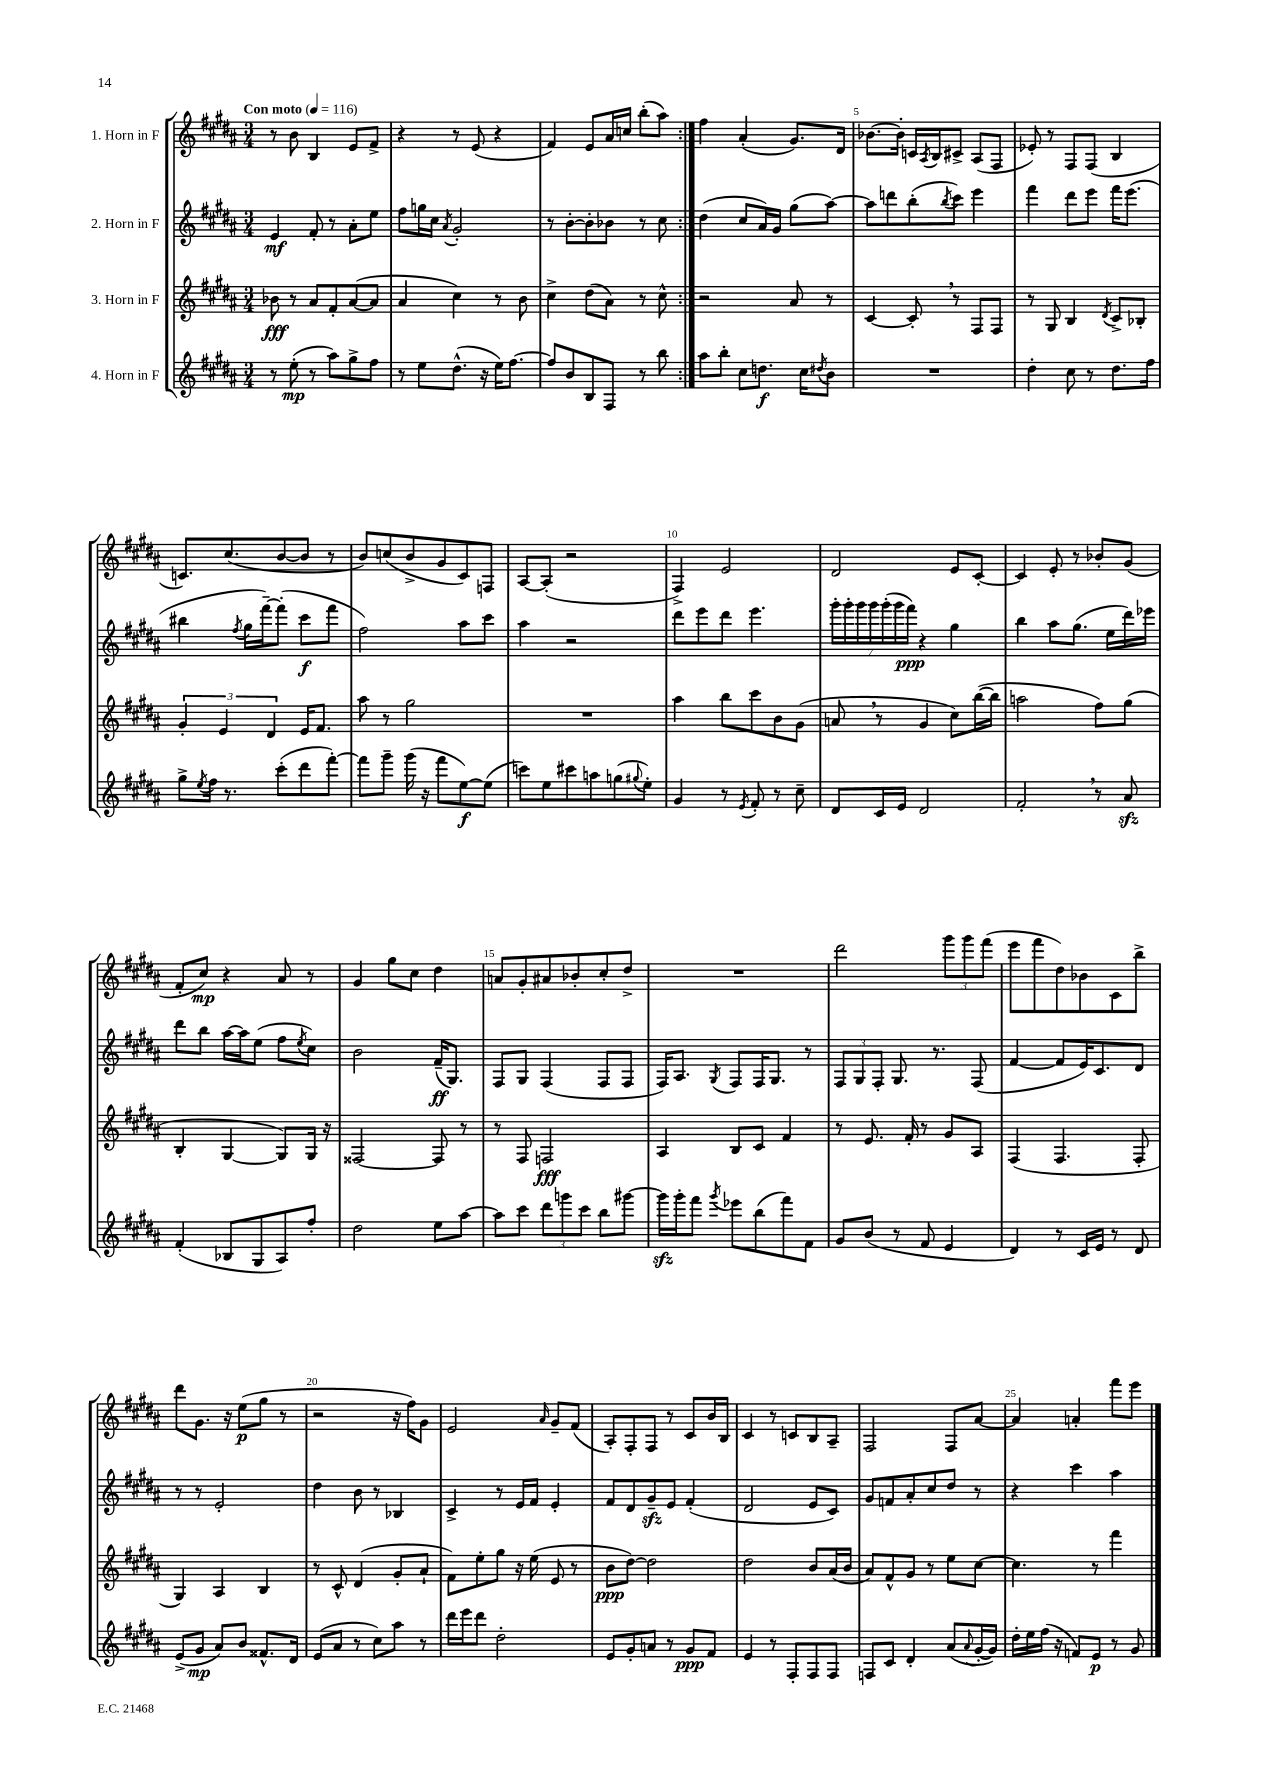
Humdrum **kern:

**kern	**kern	**kern	**kern
*staff4	*staff3	*staff2	*staff1
*clefG2	*clefG2	*clefG2	*clefG2
*k[f#c#g#d#a#]	*k[f#c#g#d#a#]	*k[f#c#g#d#a#]	*k[f#c#g#d#a#]
*M3/4	*M3/4	*M3/4	*M3/4
*MM116	*MM116	*MM116	*MM116
8r	8b-\	4e/	8r
(8ee'\	8r	.	8b\
8r	8a#/L	8f#'/	4B/
8aa#\L)	8f#'/	8r	.
8gg#^\	([8a#/	8a#'\L	8e/L
8ff#\J	8a#/]J	8ee\J	8f#^/J
=	=	=	=
8r	4a#/	8ff#\L	4r
8ee\L	.	16gg\L	.
.	.	16cc#\JJ	.
.	.	8qa#/	.
(8.dd#^^\J	4cc#\)	2g#'/	8r
.	.	.	(8e/
16r	.	.	.
16ee\LK)	8r	.	4r
[8.ff#\J	.	.	.
.	8b\	.	.
=	=	=	=
8ff#/]L	4cc#^\	8r	4f#/)
8b/	.	[8b'\L	.
8B/	(8dd#\L	8b'\]	8e/L
8F#/J	8a#\J)	8b-\J	16a#/L
.	.	.	16cc/JJ
8r	8r	8r	(8bb'\L
8bb\	8cc#^^\	8cc#\	8aa#\J)
=:|!	=:|!	=:|!	=:|!
8aa#\L	2r	(4dd#\	4ff#\
8bb'\J	.	.	.
8cc#\L	.	8cc#/L	(4a#'/
8.dd\J	.	16a#/L)	.
.	.	16g#/JJ	.
.	8a#/	(8gg#\L	8.g#/L)
16cc#\LK	.	.	.
8qdd#/	.	.	.
8b\J	8r	[8aa#\J)	.
.	.	.	16d#/Jk
=	=	=	=
2.r	[4c#/	8aa#\]L	[8.b-\L
.	.	8ddd\	.
.	.	.	16b-'\]Jk
.	8c#'/]	(8bb'\	16c/LL
.	.	.	8qA#/
.	.	.	16B/J
.	.	8qbb/	.
.	8r	8ccc#\J)	8c#^/J
.	8F#/L	4eee\	(8A#/L
.	8F#/J	.	8F#/J
=	=	=	=
4dd#'\	8r	4fff#\	8e-'/)
.	8G#/	.	8r
8cc#\	4B/	8ddd#\L	8F#/L
8r	.	8eee\J	(8F#/J
.	8qd#/	.	.
8.dd#\L	8c#^/L	16fff#\LK	4B/
.	.	(8.eee\J	.
.	8B-'/J	.	.
16ff#\Jk	.	.	.
=	=	=	=
8gg#^\L	6g#'/	4bb#\	8.c/L)
8qee/	.	.	.
16ff#\Jk	.	.	.
.	6e/	.	.
8.r	.	.	(8.cc#/
.	.	8qff#/	.
.	.	16gg#\LL	.
.	.	[16fff#~\J)	.
.	6d#/	.	.
(8ccc#'\L	.	(8fff#'\]J	[8b/
8ddd#\	16e/LK	8ccc#\L	8b/]J
.	8.f#/J	.	.
[8fff#'\J)	.	8fff#\J	8r
=	=	=	=
8fff#\]L	8aa#\	2ff#\)	8b/L)
8ggg#~\J	8r	.	(8cc/
(16ggg#\	2gg#\	.	8b^/
16r	.	.	.
8fff#\L	.	.	8g#/
[8ee\)	.	8aa#\L	8c#/)
(8ee\]J	.	8ccc#\J	8F/J
=	=	=	=
8ccc\L)	2.r	4aa#\	[8A#/L
8ee\	.	.	(8A#'/]J
8ccc#\	.	2r	2r
8aa\	.	.	.
(8gg\	.	.	.
8qqgg#/	.	.	.
8ee'\J)	.	.	.
=	=	=	=
4g#/	4aa#\	8ddd#\L	4F#^/)
.	.	8eee\	.
8r	8bb\L	8ddd#\J	2e/
8qe/	.	.	.
8f#'/	8ccc#\	4.eee\	.
8r	8b\	.	.
8cc#~\	(8g#\J	.	.
=	=	=	=
8d#/L	8a/	28ggg#'\LL	2d#/
.	.	28ggg#'\	.
.	.	28ggg#\	.
.	.	28ggg#\	.
16c#/L	8r	.	.
.	.	(28ggg#'\	.
.	.	28ggg#\	.
16e/JJ	.	.	.
.	.	28fff#\JJ)	.
2d#/	4g#/	4r	.
.	8cc#\L)	4gg#\	8e/L
.	([16bb\L	.	[8c#'/J
.	16bb\]JJ	.	.
=	=	=	=
2f#'/	2aa\	4bb\	4c#/]
.	.	8aa#\L	8e'/
.	.	(8.gg#\J	8r
8r	8ff#\L)	.	8b-'/L
.	.	16ee\LL	.
8a#/	(8gg#\J	16ddd#\)	(8g#/J
.	.	16eee-\JJ	.
=	=	=	=
(4f#'/	4B'/	8ddd#\L	8f#'/L
.	.	8bb\J	8cc#/J)
8B-/L	[4G#/	[16aa#\LL	4r
.	.	16aa#\]J	.
8G#/	.	(8ee\J	.
8A#/)	8G#/]L)	8ff#\L	8a#/
.	.	8qee/	.
8ff#'/J	16G#/Jk	8cc#\J)	8r
.	16r	.	.
=	=	=	=
2dd#\	[2F##/	2b\	4g#/
.	.	.	8gg#\L
.	.	.	8cc#\J
8ee\L	8F##/]	(16f#~/LK	4dd#\
.	.	8.G#/J)	.
[8aa#\J	8r	.	.
=	=	=	=
8aa#\]L	8r	8F#/L	8a/L
8ccc#\J	8F#/	8G#/J	8g#'/
12ddd#\L	2F/	(4F#/	8a#/
12ggg\	.	.	.
.	.	.	8b-'/
12ccc#\J	.	.	.
8bb\L	.	8F#/L	8cc#'/
[8ggg#\J	.	8F#/J	8dd#^/J
=	=	=	=
16ggg#\]LL	4A#/	16F#/LK)	2.r
16ggg#'\J	.	8.A#/J	.
8fff#\J	.	.	.
8qggg#/	.	8qG#/	.
8eee-\L	8B/L	8F#/L	.
(8bb\	8c#/J	16F#/K	.
.	.	8.G#/J	.
8fff#\)	4f#/	.	.
8f#\J	.	8r	.
=	=	=	=
8g#/L	8r	12F#/L	2ddd#\
.	.	12G#/	.
(8b/J	8.e/	.	.
.	.	12F#'/J	.
8r	.	8.G#/	.
.	16f#'/	.	.
8f#/	8r	.	.
.	.	8.r	.
4e/	8g#/L	.	12ggg#\L
.	.	.	12ggg#\
.	8A#/J	(8F#/	.
.	.	.	(12fff#\J
=	=	=	=
4d#/)	(4F#/	[4f#/	8eee\L
.	.	.	8fff#\
8r	4.F#/	8f#/]L	8dd#\)
16c#/LL	.	16e/K)	8b-\
16e/JJ	.	8.c#/	.
8r	.	.	8c#\
8d#/	8F#'/	8d#/J	8bb^\J
=	=	=	=
(8e^/L	4G#/)	8r	8ddd#\L
8g#/J	.	8r	8.g#\J
8a#/L)	4A#/	2e'/	.
.	.	.	16r
8b/J	.	.	(8ee\L
8.f##^^/L	4B/	.	8gg#\J
.	.	.	8r
16d#/Jk	.	.	.
=	=	=	=
(8e/L	8r	4dd#\	2r
8a#/J	8c#^^/	.	.
8r	(4d#/	8b\	.
8cc#\L)	.	8r	.
8aa#\J	8g#'/L	4B-/	16r
.	.	.	16ff#\LK)
8r	8a#`/J	.	8g#\J
=	=	=	=
16ddd#\LL	8f#\L)	4c#^/	2e/
16eee\J	.	.	.
8ddd#\J	8ee'\	.	.
2dd#'\	8gg#\J	8r	.
.	16r	16e/LL	.
.	(16ee\	16f#/JJ	.
.	.	.	16qqa#/
.	8e/	4e'/	8g#~/L
.	8r	.	(8f#/J
=	=	=	=
8e/L	8b\L	8f#/L	8A#'/L)
8g#'/	[8dd#\J)	8d#/	8F#'/
8a/J	2dd#\]	8g#~/	8F#/J
8r	.	8e/J	8r
8g#/L	.	(4f#'/	8c#/L
8f#/J	.	.	16b/L
.	.	.	16B/JJ
=	=	=	=
4e/	2dd#\	2d#/	4c#/
8r	.	.	8r
8F#'/L	.	.	8c/L
8F#/	8b/L	8e/L	8B/
8F#/J	(16a#/L	8c#/J)	8A#~/J
.	16b/JJ	.	.
=	=	=	=
8F/L	8a#/L)	8g#/L	2F#/
8c#/J	8f#^^/	8f/	.
4d#'/	8g#/J	8a#'/	.
.	8r	8cc#/	.
(8a#/L	8ee\L	8dd#/J	8F#/L
8qqa#/	.	.	.
[16g#'/L	[8cc#\J	8r	[8a#/J
16g#/]JJ)	.	.	.
=	=	=	=
16dd#'\LL	4.cc#\]	4r	4a#/]
16ee\	.	.	.
(16ff#\JJ	.	.	.
16r	.	.	.
8f/L)	.	4ccc#\	4a'/
8e/J	8r	.	.
8r	4fff#\	4aa#\	8fff#\L
8g#/	.	.	8eee\J
==	==	==	==
*-	*-	*-	*-
